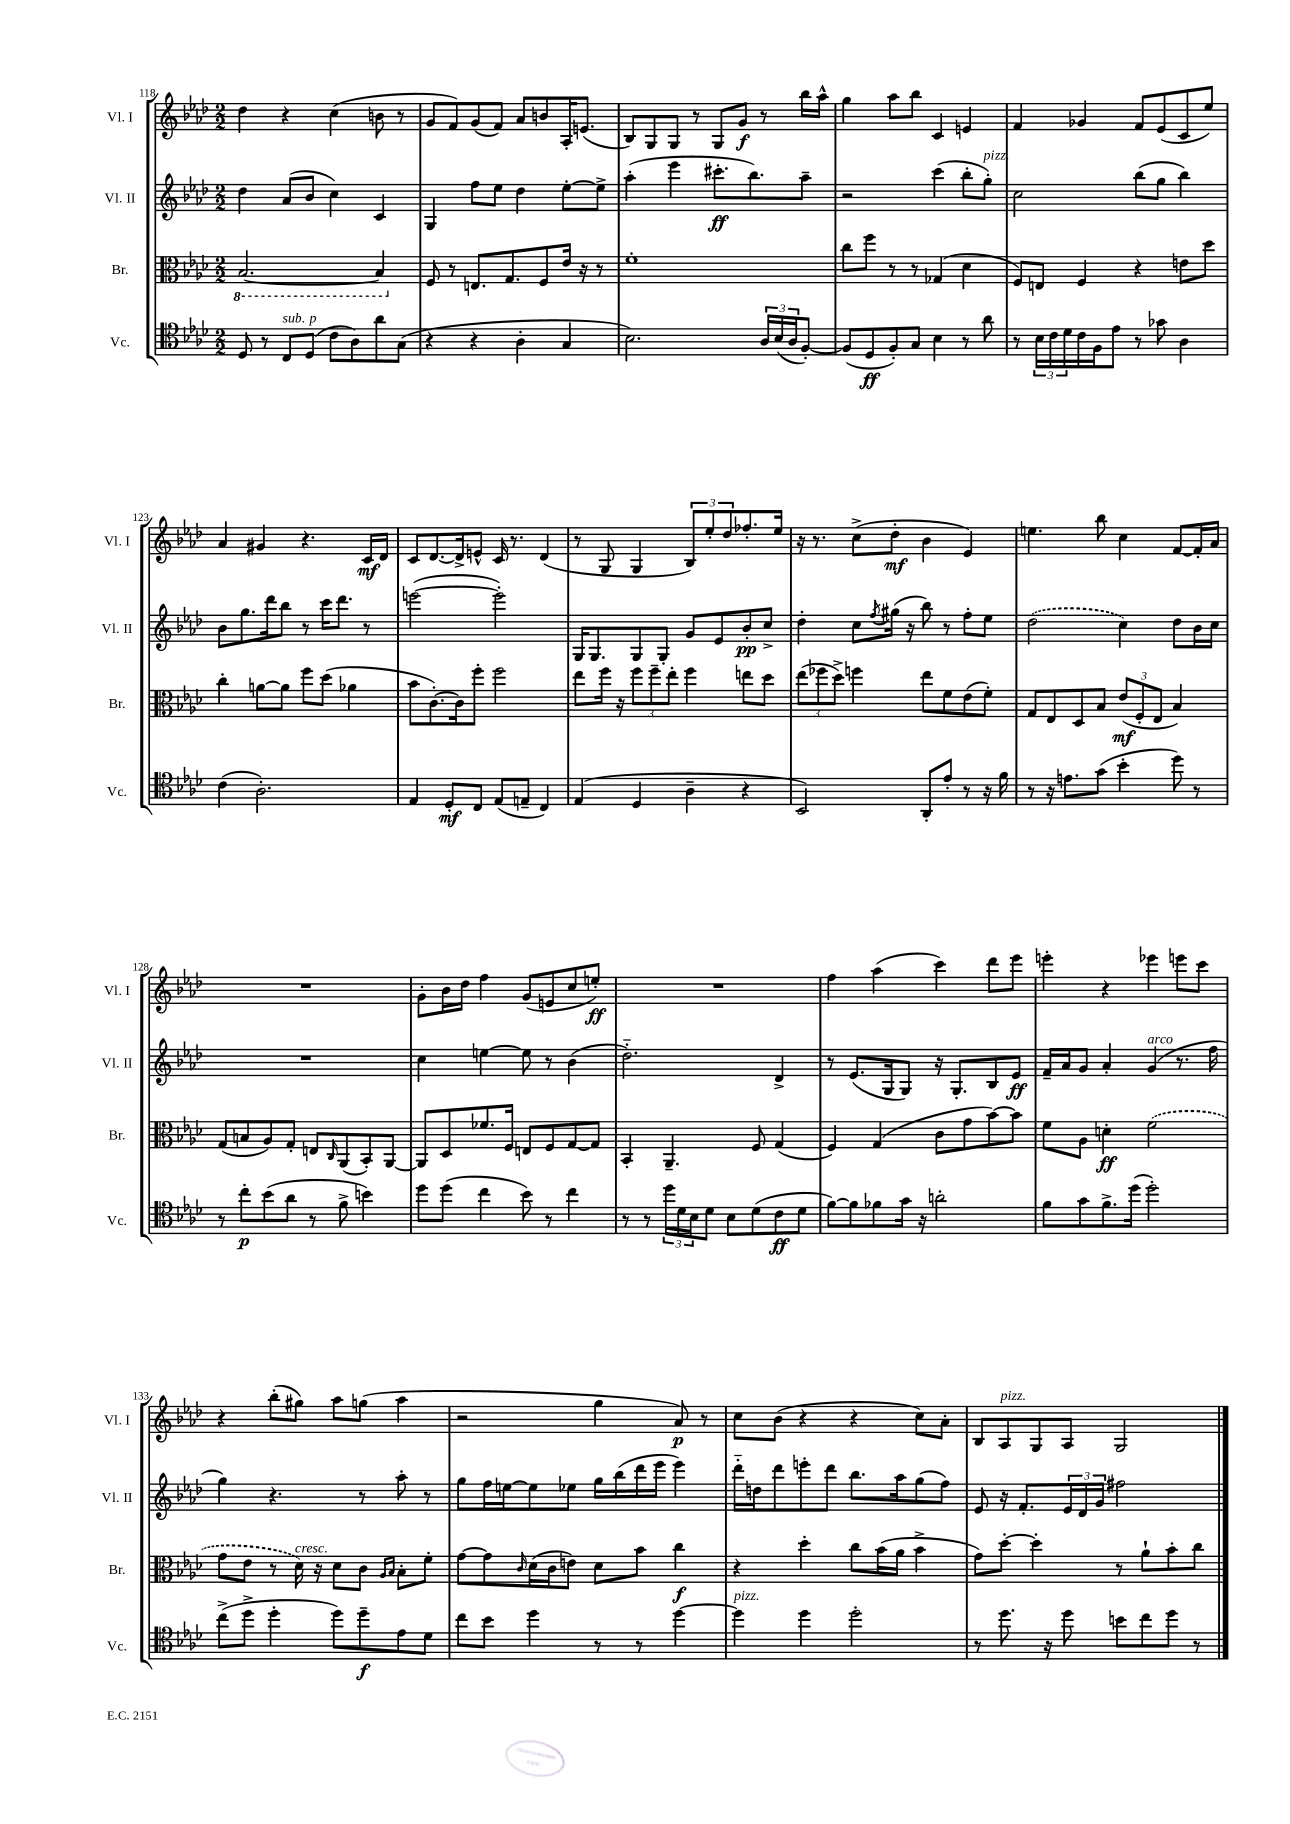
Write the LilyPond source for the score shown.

<<
\new StaffGroup <<
\new Staff = "s0" \with { instrumentName = "Vl. I" shortInstrumentName = "Vl. I" } {
    \clef treble \key aes \major \numericTimeSignature \time 2/2
    des''4 r4 c''4( b'8 r8 |
    g'8 f'8) g'8( f'8) aes'8 b'8 aes16-. e'8.( |
    bes8) g8 g8 r8 g8 g'8\f r8 bes''16 aes''16-^ |
    g''4 aes''8 bes''8 c'4 e'4 |
    f'4 ges'4 f'8 ees'8( c'8 ees''8) |
    aes'4 gis'4 r4. c'16\mf des'16 |
    c'8 des'8.~ des'16-> e'8-^ c'16 r8. des'4( |
    r8 g8 g4 \tuplet 3/2 { bes8) ees''8-. des''8 } fes''8.-. ees''16 |
    r16 r8. c''8->( des''8-.\mf bes'4 ees'4) |
    e''4. bes''8 c''4 f'8~ f'16-. aes'16 |
    R1 |
    g'8-. bes'16 des''16 f''4 g'8( e'8 c''8 e''8-.\ff) |
    R1 |
    f''4 aes''4( c'''4) des'''8 ees'''8 |
    e'''4-. r4 ees'''4 e'''8 c'''8 |
    r4 bes''8-.( gis''8) aes''8 g''8( aes''4 |
    r2 g''4 aes'8\p) r8 |
    c''8 bes'8( r4 r4 c''8) aes'8-. |
    bes8 aes8^\markup { \italic "pizz." } g8 aes8 g2 \bar "|." |
}
\new Staff = "s1" \with { instrumentName = "Vl. II" shortInstrumentName = "Vl. II" } {
    \clef treble \key aes \major \numericTimeSignature \time 2/2
    des''4 aes'8( bes'8 c''4) c'4 |
    g4 f''8 ees''8 des''4 ees''8~-. ees''8-> |
    aes''4-.( ees'''4 cis'''8.-.\ff bes''8.) aes''8-- |
    r2 c'''4( bes''8-. g''8-.^\markup { \italic "pizz." }) |
    c''2 bes''8( g''8 bes''4) |
    bes'8 g''8. des'''16 bes''8 r8 c'''16 des'''8. r8 |
    e'''2~( e'''2-.) |
    g16 g8. g8 g8-. g'8 ees'8 bes'8-.\pp c''8-> |
    des''4-. c''8 \acciaccatura { f''8 } gis''16( r16 bes''8) r8 f''8-. ees''8 |
    \once \slurDashed des''2( c''4) des''8 bes'16 c''16 |
    R1 |
    c''4 e''4~ e''8 r8 bes'4( |
    des''2.-_) des'4-> |
    r8 ees'8.( g16 g8) r16 g8.-. bes8 ees'8\ff |
    f'16-- aes'16 g'8 aes'4-. g'4^\markup { \italic "arco" }( r8. f''16 |
    g''4) r4. r8 aes''8-. r8 |
    g''8 f''16 e''16~ e''8 ees''8 g''16 bes''16( des'''16 ees'''16 ees'''4) |
    des'''16-_ d''16 des'''8 e'''8-. des'''8 bes''8. aes''16 g''8( f''8) |
    ees'8 r16 f'8.-. \tuplet 3/2 { ees'16 des'16 g'16 } fis''2 \bar "|." |
}
\new Staff = "s2" \with { instrumentName = "Br." shortInstrumentName = "Br." } {
    \clef alto \key aes \major \numericTimeSignature \time 2/2
    \ottava #-1 bes,2.~ bes,4 \ottava #0 |
    f8 r8 e8. g8. f8 ees'16 r16 r8 |
    f'1-. |
    c''8 f''8 r8 r8 ges4( des'4 |
    f8) e8 f4 r4 e'8 des''8 |
    c''4-. a'8~ a'8 f''8 des''8( aes'4 |
    bes'8 c'8.~-.) c'16 f''8-. f''2 |
    ees''8 f''16 r16 \tuplet 3/2 { f''8 f''8-- ees''8-. } f''4 e''8 des''8 |
    \tuplet 3/2 { ees''8( fes''8 des''8->) } f''4 ees''8 f'8 ees'8( f'8-.) |
    g8 ees8 des8 bes8 \tuplet 3/2 { ees'8\mf( f8-. ees8 } bes4) |
    g8( b8 aes8) g8-. e8 \grace { c16 } aes,8( bes,8-.) aes,8~ |
    aes,8 des8 fes'8. f16 e8 f8 g8~ g8 |
    bes,4-. aes,4.-- f8 g4( |
    f4) g4( c'8 g'8 bes'8~) bes'8 |
    f'8 aes8 d'4-.\ff \once \slurDashed f'2( |
    g'8 ees'8 r8 des'16^\markup { \italic "cresc." }) r16 des'8 c'8 \grace { aes16 bes16 } bes8-. f'8-. |
    g'8~ g'8 \grace { c'16 } des'16( c'16 e'8) des'8 bes'8 c''4\f |
    r4 des''4-. c''8 bes'16( aes'16 bes'4-> |
    g'8) des''8~-. des''4-. r8 aes'8-! bes'8-. c''8 \bar "|." |
}
\new Staff = "s3" \with { instrumentName = "Vc." shortInstrumentName = "Vc." } {
    \clef tenor \key aes \major \numericTimeSignature \time 2/2
    des8 r8 c8^\markup { \italic "sub. p" } des8( c'8 aes8) aes'8 g8( |
    r4 r4 aes4-. g4 |
    bes2.) \tuplet 3/2 { aes16 bes16( aes16 } f8~-.) |
    f8( des8\ff f8-.) g8 bes4 r8 aes'8 |
    r8 \tuplet 3/2 { bes16 c'16 des'16 } c'16 f16 ees'8 r8 ges'8 aes4 |
    c'4( aes2.-.) |
    ees4 des8-.\mf c8 ees8( e8-- c4) |
    ees4( des4 aes4-- r4 |
    bes,2) aes,8-. ees'8-. r8 r16 f'16 |
    r8 r16 e'8. g'8( bes'4-. des''8) r8 |
    r8 c''8-.\p bes'8( aes'8 r8 f'8-> b'4) |
    des''8 des''8( c''4 bes'8) r8 c''4 |
    r8 r8 \tuplet 3/2 { des''16 des'16 bes16 } des'8 bes8 des'8( c'8\ff des'8 |
    f'8~) f'8 fes'8 g'16 r16 a'2-. |
    f'8 g'8 f'8.-> des''16( des''2-.) |
    c''8->( des''8-> des''4-. des''8) des''8--\f ees'8 des'8 |
    c''8 bes'8 des''4 r8 r8 des''4~ |
    des''4^\markup { \italic "pizz." } des''4 des''2-. |
    r8 des''8. r16 des''8 b'8 c''8 des''8 r8 \bar "|." |
}
>>
>>
\layout { \context { \Score currentBarNumber = #118 } }
